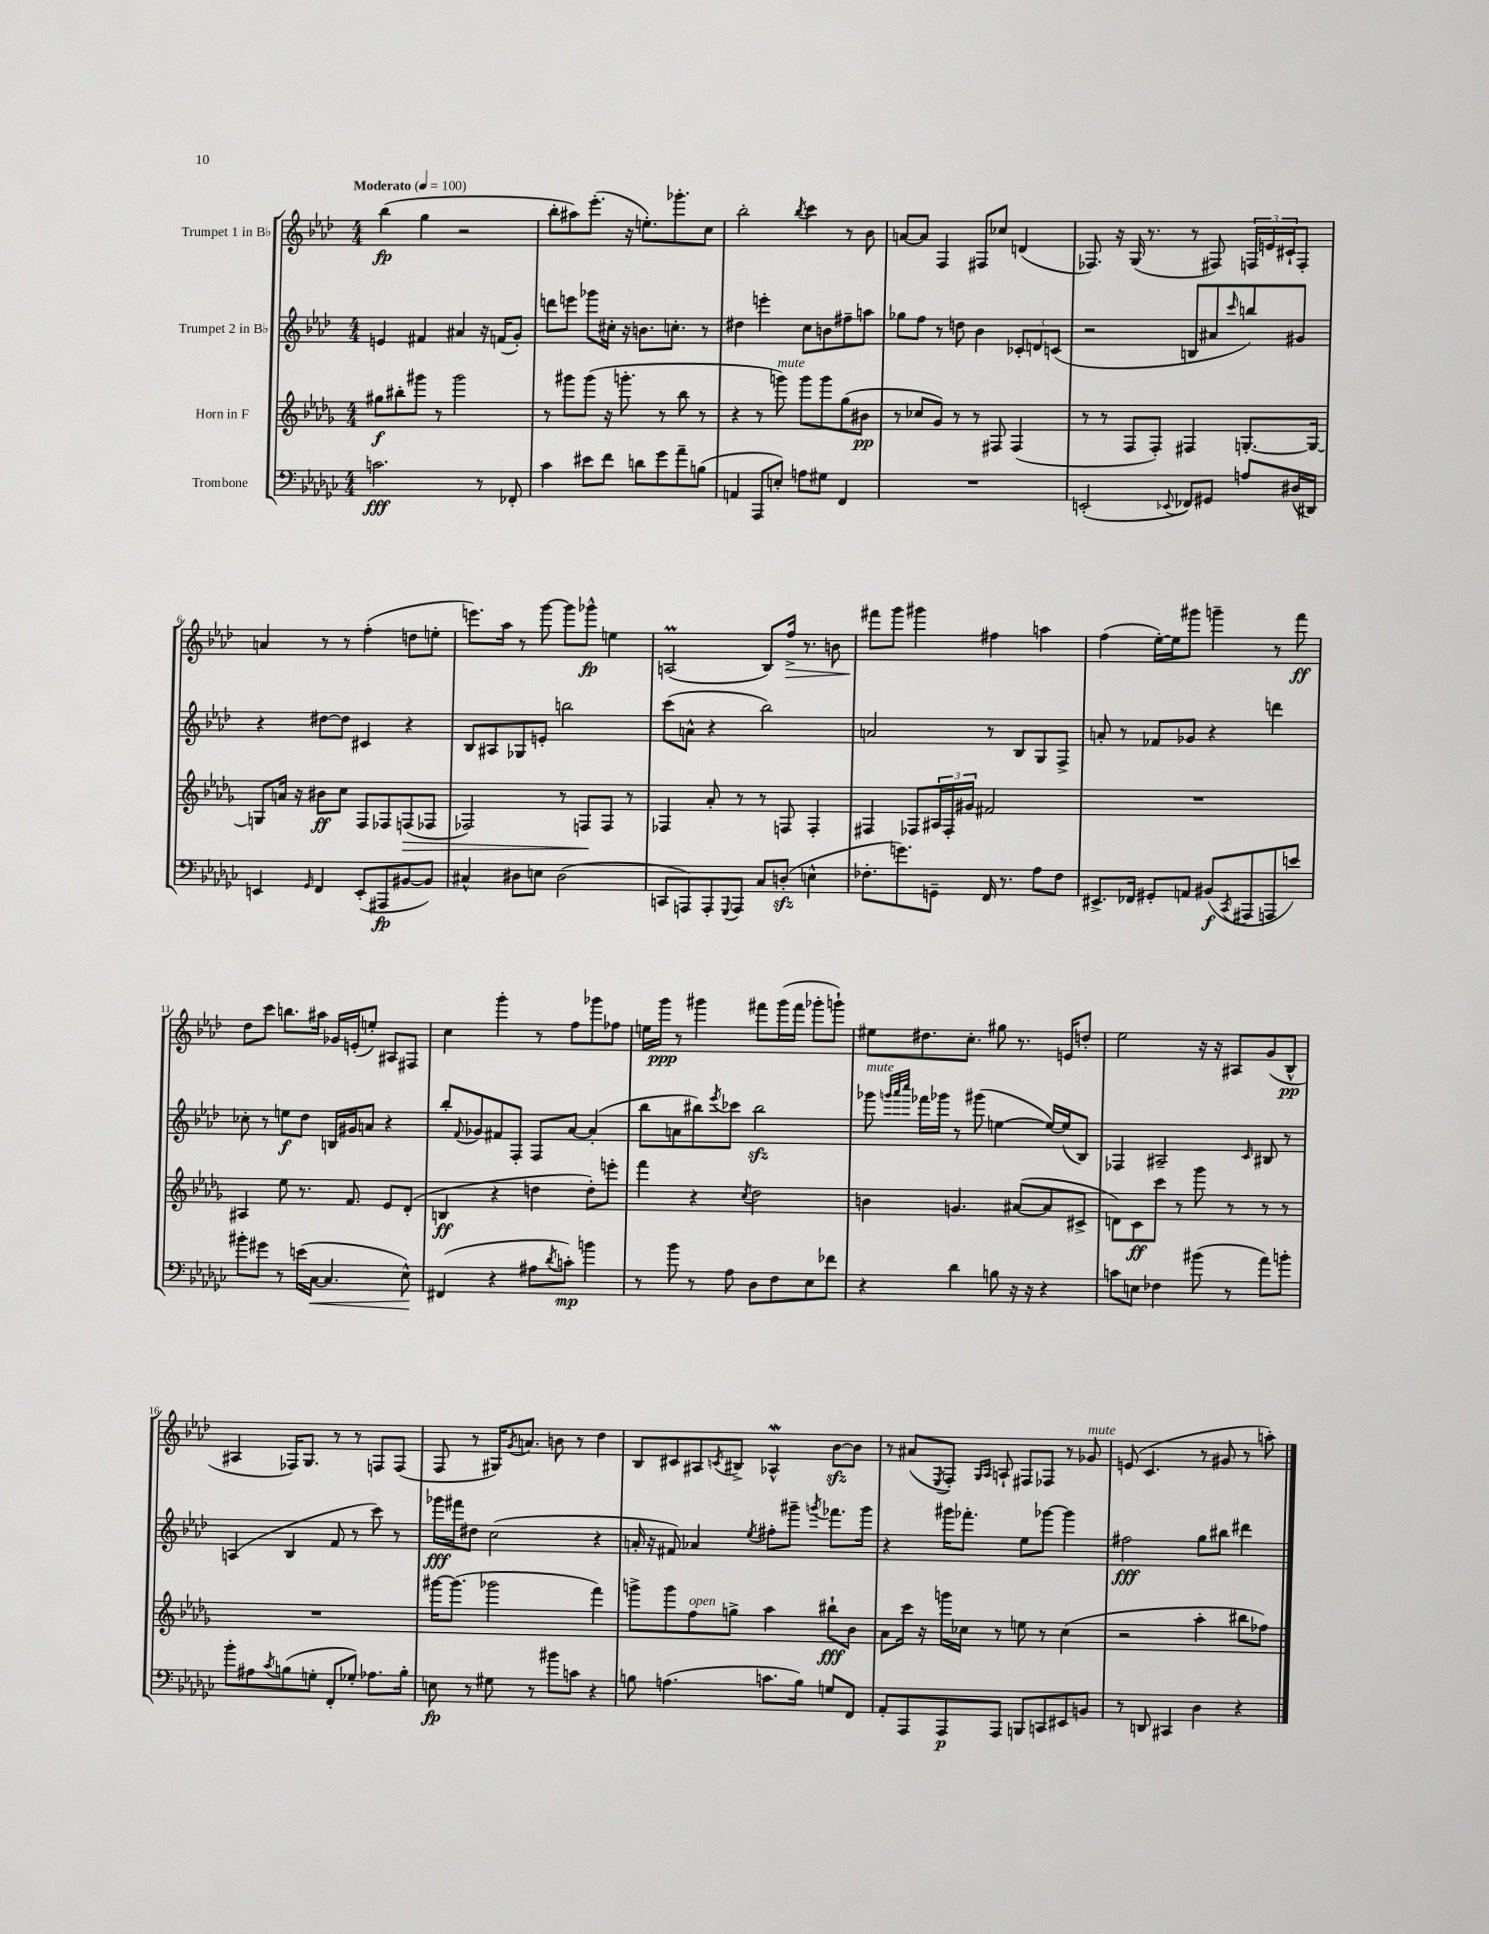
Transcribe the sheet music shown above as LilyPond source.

<<
\new StaffGroup <<
\new Staff = "s0" \with { instrumentName = "Trumpet 1 in Bb" } {
    \clef treble \key aes \major \numericTimeSignature \time 4/4 \tempo "Moderato" 4 = 100
    bes''4\fp( g''4 r2 |
    bes''8-. ais''8) ees'''8.-.( r16 e''8.-.) ges'''8.-. c''8 |
    bes''2-. \acciaccatura { bes''8 } c'''4 r8 bes'8 |
    a'8~ a'8 f4 fis8 ces''8 d'4( |
    fes8.) r16 g16( r8. r8 fis8) \tuplet 3/2 { f16 e'16 cis'16-! } f8-. |
    a'4 r8 r8 f''4-.( d''8 e''8-. |
    e'''8.) aes''16 r8 g'''8~ g'''8 ges'''8-^\fp e''4 |
    a2\prall( bes8) f''16->\> r8. b'8 |
    fis'''8\! g'''8 gis'''4 fis''4 a''4 |
    f''4( ees''16~-.) ees''16 gis'''8 g'''4-- r8 f'''8\ff |
    des''8 c'''8 b''8. ais''16 ges'16 e'16-.( e''8-.) ais8 fis8 |
    c''4 g'''4-. r8 f''8 ges'''8 fes''8 |
    e''16 g'''16\ppp r8 gis'''4 fis'''8 gis'''16( fis'''16 ges'''8-. g'''8-!) |
    eis''8 dis''8. c''8.-. gis''8 r8. e'16 d''8-. |
    ees''2 r16 r16 ais8 g'8( bes8-^\pp |
    ais4 fes16) g8. r8 r8 f8 f8( |
    f8 r8 gis16) \acciaccatura { g'8 } a'8. b'8 r8 des''4 |
    bes8 cis'8 ais8 \acciaccatura { c'8 } bis8-> aes4-^\mordent bes'8~\sfz bes'8 |
    r8 ais'8( \acciaccatura { ees8 } f8-.) \grace { g16 aes16 } a8-! fis8 fes8 r8 ges'8^\markup { \italic "mute" } |
    e'8( c'4. r8 gis'8 r8 a''8-.) \bar "|." |
}
\new Staff = "s1" \with { instrumentName = "Trumpet 2 in Bb" } {
    \clef treble \key aes \major \numericTimeSignature \time 4/4
    e'4 fis'4 ais'4 r16 f'16( g'8-.) |
    d'''8 e'''8 ges'''8 cis''16-. r16 b'8. c''8.-. r8 |
    dis''4 e'''4-. c''8 b'8 fis''8-- a''8 |
    ges''8 f''8 r8 d''8 bes'4 \tuplet 3/2 { ces'8-. d'8 c'8( } |
    r2 b8 ais'8 \grace { c'''16 } b''8) gis'8 |
    r4 dis''8~ dis''8 cis'4 r4 |
    bes8 ais8 ges8 e'8-. b''2 |
    c'''8( a'8-^ r4 bes''2) |
    a'2 r8 bes8 g8 f8-> |
    a'8-. r8 fes'8 ges'8 r4 d'''4 |
    ces''8-. r8 e''8\f des''8 b16 gis'16 a'8 r4 |
    bes''8-. \appoggiatura { f'8 } ges'8 fis'8 f8-. f8 aes'8~ aes'4-.( |
    bes''8 a'8 bis''8) \acciaccatura { ees'''8 } ces'''8 bis''2\sfz |
    ges'''8^\markup { \italic "mute" } \grace { g'''32 aes'''32 c''''32 } fes'''16 ges'''16 r8 gis'''8( e''4~ e''16~) e''16( bes8) |
    fes4 ais2-- \grace { c'16 } bis8 r8 |
    a4( bes4 f'8 r8 c'''8) r8 |
    ges'''16\fff fis'''16 dis''8 c''2( r4 |
    a'16-. r16 fis'8) aes'4 \acciaccatura { ees''8 } fis''8-. gis'''8-- \acciaccatura { g'''8 } fes'''8. g'''16 |
    r4 gis'''16 fes'''8.-. ees''8 ges'''8~ ges'''4 |
    fis''2\fff g''8 bis''8 dis'''4 \bar "|." |
}
\new Staff = "s2" \with { instrumentName = "Horn in F" } {
    \clef treble \key des \major \numericTimeSignature \time 4/4
    gis''8\f bis''8-. gis'''8 r8 gis'''2 |
    r8 gis'''8 gis'''8( r16 g'''8.-. r8 bes''8 r8 |
    r4 r8 g'''8^\markup { \italic "mute" }) g'''8 g'''8 ges''8( bis'8\pp |
    r8 ces''8 ges'8) r8 r8 fis8 fis4( |
    r8 r8 f8 f8-.) fis4 g8.~-. g16~ |
    g8 a'16 r16 bis'8\ff c''8 f8 fes8 f8\>( fes8 |
    fes2) r8 f8\! f8 r8 |
    fes4 aes'8-. r8 r8 f8 f4-. |
    fis4 fes8 \tuplet 3/2 { ais16 fes16-. gis'16 } fis'2 |
    R1 |
    ais4 ees''8 r8. f'8. ees'8 des'8-.( |
    b4\ff r4 d''4 d''8-.) e'''8-. |
    f'''4 r4 \acciaccatura { c''8 } des''2 |
    b'4 g'4. ais'8~( ais'8 cis'8-> |
    d'8) c'8\ff c'''8 r8 ges'''8 r8 r8 r8 |
    R1 |
    gis'''16~ gis'''8.( ges'''2 f'''4) |
    g'''8-> g'''8 f''8^\markup { \italic "open" } g''8-> aes''4 bis''8-!\fff bes'8 |
    aes'8 c'''16 r16 g'''16 ces''16 r8 e''8 r8 ces''4( |
    r2 aes''4-. bis''8 fes''8) \bar "|." |
}
\new Staff = "s3" \with { instrumentName = "Trombone" } {
    \clef bass \key ges \major \numericTimeSignature \time 4/4
    c'2.\fff r8 fes,8-. |
    ces'4 eis'8 f'8 d'8 ges'8 aes'8-- b8( |
    a,4 aes,,8 e8-.) a8 gis8 f,4 |
    R1 |
    e,2-.( \appoggiatura { ees,8 } fes,8) gis,8 a8 dis16( dis,16) |
    e,4 \grace { ges,16 } f,4 e,8-.( ais,,8\fp bis,8~ bis,8) |
    cis4-^ dis8 e8 dis2( |
    c,8 a,,8) a,,8-. \appoggiatura { ges,,8 } a,,8 ces8 d8-.\sfz( e4-^ |
    fes8.-. g'8.) g,8-- f,16 r8. aes8 fes8 |
    eis,8.-> fes,16 gis,8-. a,8 bis,8\f( \acciaccatura { ces,8 } ais,,8 a,,8 e'8) |
    bis'8-. gis'8 r8 e'16( ces16~\< ces4. ees8-^\!) |
    fis,4( r4 ais8 \acciaccatura { des'8 } c'8-.\mp) b'4 |
    r8 bes'8 r8 aes8 des8 f8 ees8 fes'8 |
    r4 des'4 b8 r16 r16 r4 |
    c'8 e8 fes4 bis'8( r8 aes'8) b'8-. |
    bes'8-. ais8 \acciaccatura { ces'8 } b8( g8-. f,8-. ges8-.) aes8. b16-. |
    e8\fp r8 gis8 r8 bis'8 c'8 r4 |
    b8 a4.( c'8. b16) g8 f,8 |
    aes,8-. aes,,8 aes,,8\p aes,,8 b,,8 c,8 eis,8 b,8 |
    r8 d,8 cis,4 des4 r4 \bar "|." |
}
>>
>>
